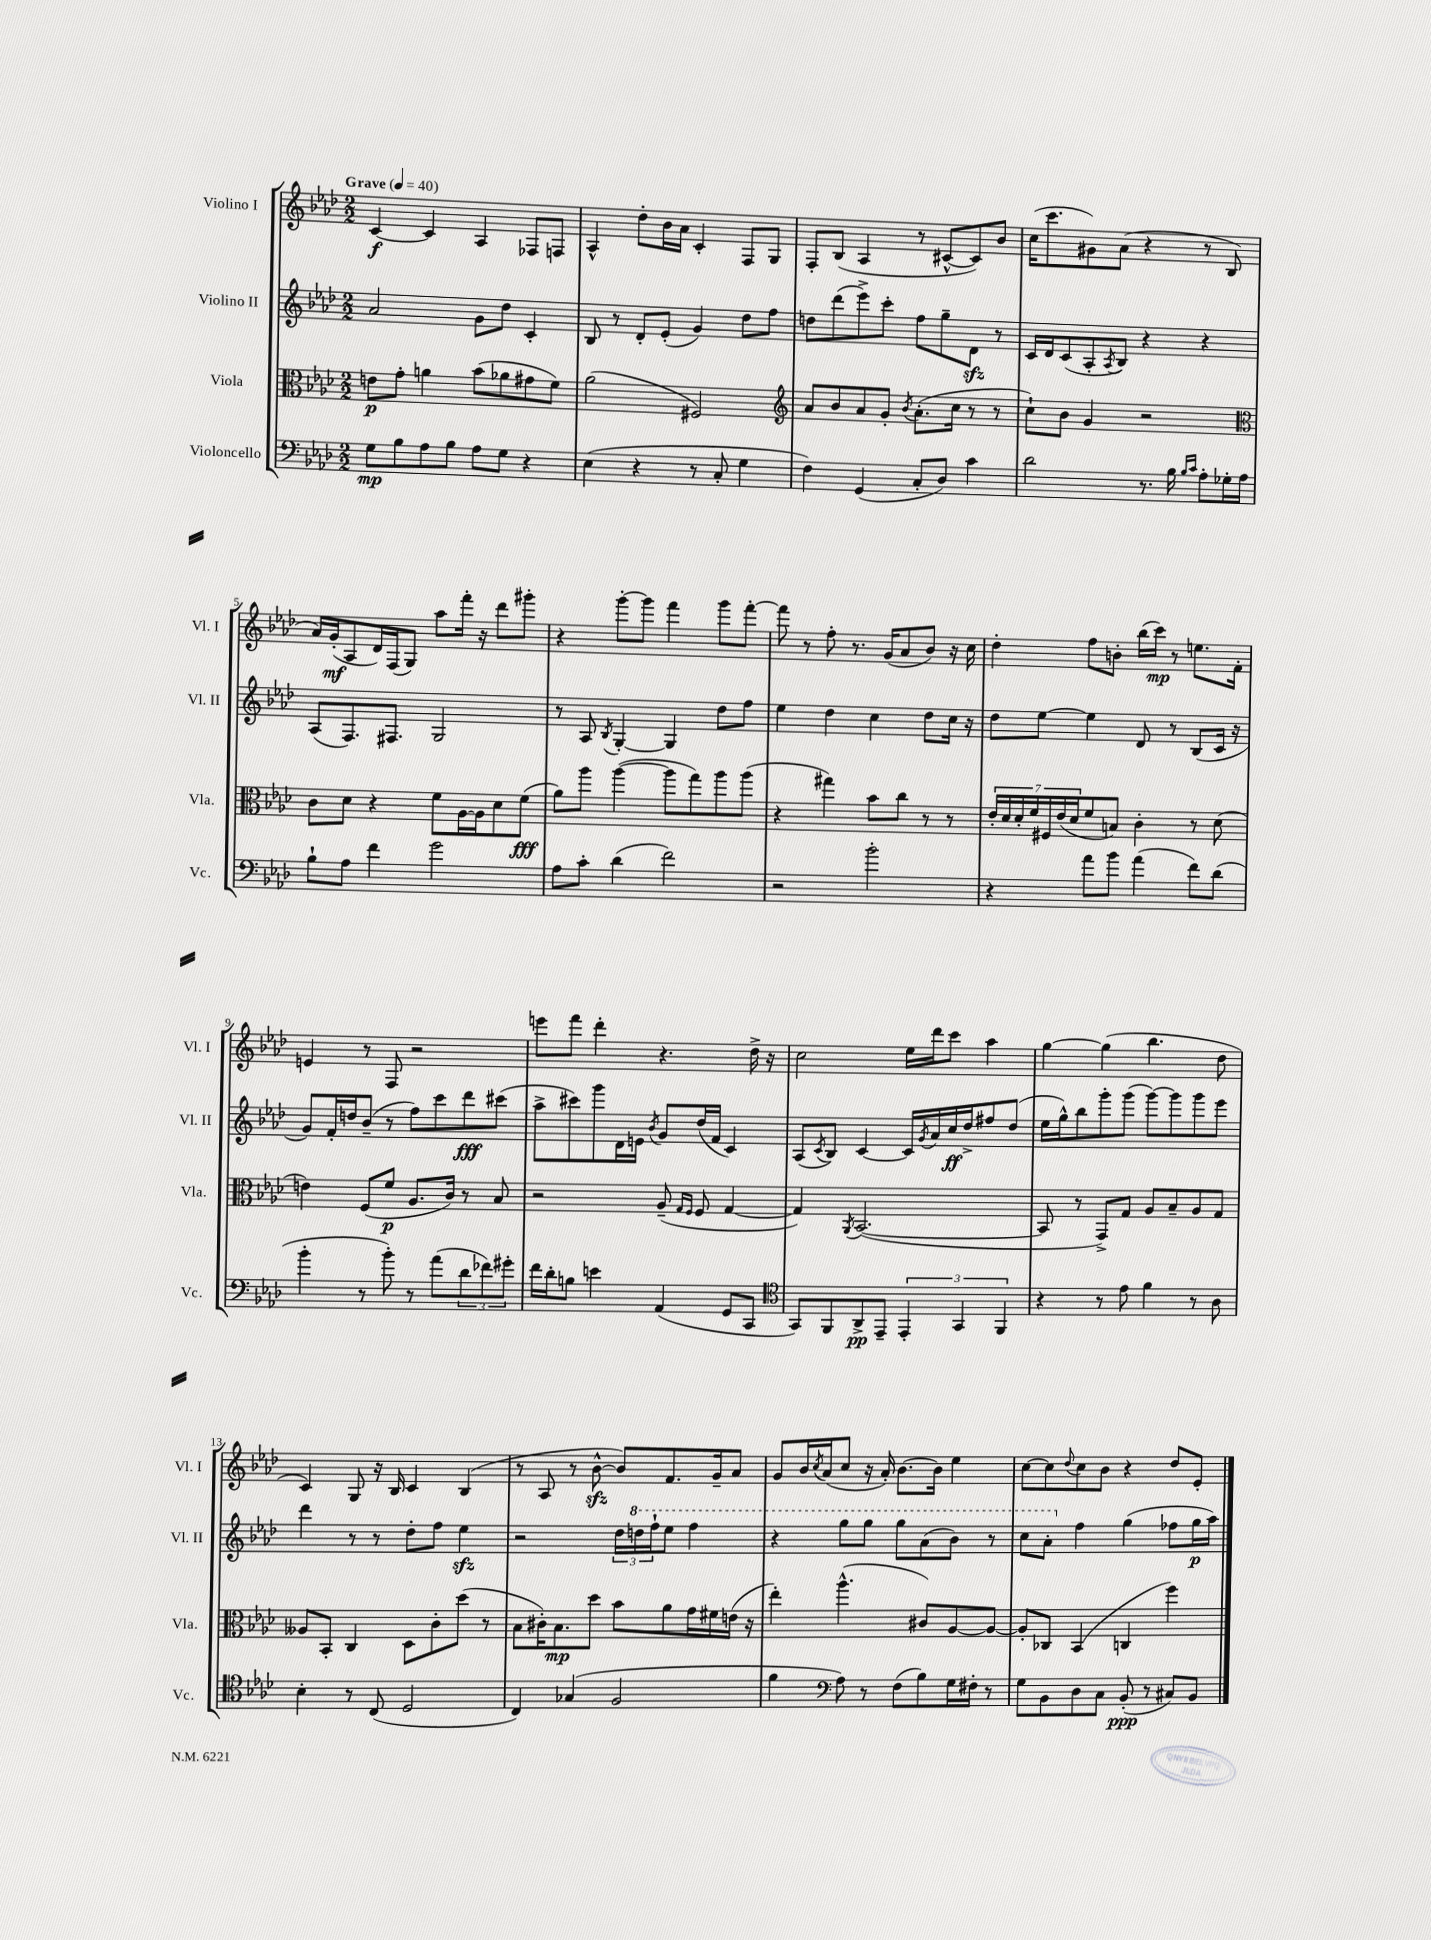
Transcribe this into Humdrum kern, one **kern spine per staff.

**kern	**kern	**kern	**kern
*staff4	*staff3	*staff2	*staff1
*clefF4	*clefC3	*clefG2	*clefG2
*k[b-e-a-d-]	*k[b-e-a-d-]	*k[b-e-a-d-]	*k[b-e-a-d-]
*M2/2	*M2/2	*M2/2	*M2/2
*MM40	*MM40	*MM40	*MM40
8G	8e	2a-	[4c
8B-	8g'	.	.
8A-	4a	.	4c]
8B-	.	.	.
8A-	(8b-	8g	4A-
8G	8a-	8dd-	.
4r	8g#	4c'	8F-
.	8f)	.	8F
=	=	=	=
(4E-	(2a-	8B-	4A-^^
.	.	8r	.
4r	.	8d-'	8dd-'
.	.	(8e-'	16b-
.	.	.	16a-
8r	2F#)	4g)	4c'
8C'	.	.	.
4G	.	8dd-	8F
.	.	8ff	8G
=	=	=	=
*	*clefG2	*	*
4F)	8a-	8dd	8F'
.	8b-	(8ddd-	(8B-
(4GG	8a-	8eee-^)	4A-
.	8g'	8ccc'	.
.	8qb-	.	.
8C'	(8.a-'	8ff	8r
8D-)	.	8gg~	[8c#^^
.	16cc	.	.
4c	8r	8d-	8c#])
.	8r	8r	8b-
=	=	=	=
2d-	8cc`)	16c	(16cc
.	.	16d-	8.ccc
.	8b-	(8c	.
.	4g	8A-'	8g#)
.	.	8qA-	.
.	.	8B-)	(8a-
8.r	2r	4r	4r
16B-	.	.	.
16qqB-	.	.	.
16qqc	.	.	.
8A-'	.	4r	8r
16G-'	.	.	8B-
16A-	.	.	.
=	=	=	=
*	*clefC3	*	*
8B-`	8c	(8A-	16a-)
.	.	.	(16g'
8A-	8d-	8.F)	8A-
4f	4r	.	16d-)
.	.	8.F#	(16F
.	.	.	8G)
2g	8f	2G	8aa-
.	[16A-	.	16fff'
.	16A-]	.	16r
.	8d-	.	8ddd-
.	(8f	.	8ggg#'
=	=	=	=
8A-	8a-)	8r	4r
8c'	8aa-	8A-	.
.	.	8qB-	.
(4d-	([4aa-	[4G'	[8ggg'
.	.	.	8ggg]
2f)	8aa-]	4G]	4fff
.	8gg)	.	.
.	8aa-	8dd-	8ggg
.	(8aa-	8ff	[8fff'
=	=	=	=
2r	4r	4ee-	8fff]
.	.	.	8r
.	4gg#)	4dd-	8ff'
.	.	.	8.r
2b-'	8b-	4cc	.
.	.	.	(16g
.	8cc	.	8a-
.	8r	8dd-	8b-)
.	8r	16cc	16r
.	.	16r	16cc
=	=	=	=
4r	28e-'	8dd-	4dd-'
.	28d-	.	.
.	28d-'	.	.
.	28f	.	.
.	.	[8ee-	.
.	28F#	.	.
.	(28e-	.	.
.	28d-	.	.
8a-	8f	4ee-]	8ff
8b-	8B)	.	8b'
(4a-	4c'	8d-	(16bb-
.	.	.	16ccc)
.	.	8r	8r
8f)	8r	(8B-	8.ee
(8d-	(8d-	16c	.
.	.	16r	16f'
=	=	=	=
4b-'	4e)	8g)	4e
.	.	16f'	.
.	.	16dd	.
8r	(8F	(8b-~	8r
8b-')	8f	8r	8F
8r	8.A-	8ff)	2r
(8a-	.	8ccc	.
.	16c)	.	.
12d-	8r	8ddd-	.
12f-)	.	.	.
.	8B-	(8ccc#	.
12g#'	.	.	.
=	=	=	=
16f	2r	8aa-^	8eee
16d-'	.	.	.
8B	.	8ccc#)	8fff
4e	.	8ggg	4ddd-'
.	.	16d-	.
.	.	16e	.
.	.	8qb-	.
(4AA-	(8A-~	8g	4.r
.	16qqG	.	.
.	16qqF	.	.
.	8F	(16dd-	.
.	.	16f	.
8GG	[4G	4c)	.
8CC	.	.	16dd-^
.	.	.	16r
=	=	=	=
*clefC4	*	*	*
8GG)	4G])	(8A-	2cc
.	.	8qc	.
8FF	.	8B-)	.
.	8qAA-	.	.
8AA-^	([2.BB-	[4c	.
8EE-~	.	.	.
6EE-'	.	16c]	16ee-
.	.	8qg	.
.	.	16a-	16ddd-
.	.	16cc	8ccc
6GG	.	.	.
.	.	16dd-^	.
.	.	8ff#	4aa-
6FF	.	.	.
.	.	(8dd-	.
=	=	=	=
4r	8BB-]	16ee-	[4gg
.	.	16gg^^)	.
.	8r	8bb-	.
8r	8GG^)	8ggg'	(4gg]
8e-	8G	(8ggg	.
4f	8A-	[8ggg)	4.bb-
.	8B-~	8ggg]	.
8r	8A-	8ggg	.
8A-	8G	8eee-	8dd-
=	=	=	=
4B-'	8A--	4ddd-	4c)
.	8BB-'	.	.
8r	4C	8r	8G
(8C	.	8r	16r
.	.	.	16B-
2D-	8D-	8dd-'	4c
.	8c'	8ff	.
.	(8dd-	4ee-	(4B-
.	8r	.	.
=	=	=	=
4C)	8B-	2r	8r
.	16c#')	.	8A-
.	8.B-	.	.
(4G-	.	.	8r
.	8dd-	.	[8b-^^
2F	8b-	24dd-	8b-])
.	.	24ddd	.
.	.	24fff`	.
.	8a-	8eee-	8.f
.	16g	4fff	.
.	16f#	.	16g~
.	(16e	.	8a-
.	16r	.	.
=	=	=	=
4f	4ee-')	4r	8g
.	.	.	16b-
.	.	.	8qcc
.	.	.	(16a-
*clefF4	*	*	*
8A-)	(4.aa-^^	8ggg	8cc
8r	.	8ggg	16r
.	.	.	16a-')
(8F	.	8ggg	[8.b-
8B-)	8c#)	(8aa-	.
.	.	.	16b-]
16G	[8A-	8bb-)	4ee-
16F#'	.	.	.
8r	8A-_	8r	.
=	=	=	=
8G	8A-']	8ccc	[8cc
8BB-	8C-	8aa-'	8cc]
.	.	.	8qqdd-
8D-	(4BB-	4ff	8cc
8C	.	.	8b-
(8BB-'	4C	(4gg	4r
8r	.	.	.
8C#)	4ff)	8ff-	8dd-
8BB-	.	16gg	8e-'
.	.	16aa-)	.
==	==	==	==
*-	*-	*-	*-
